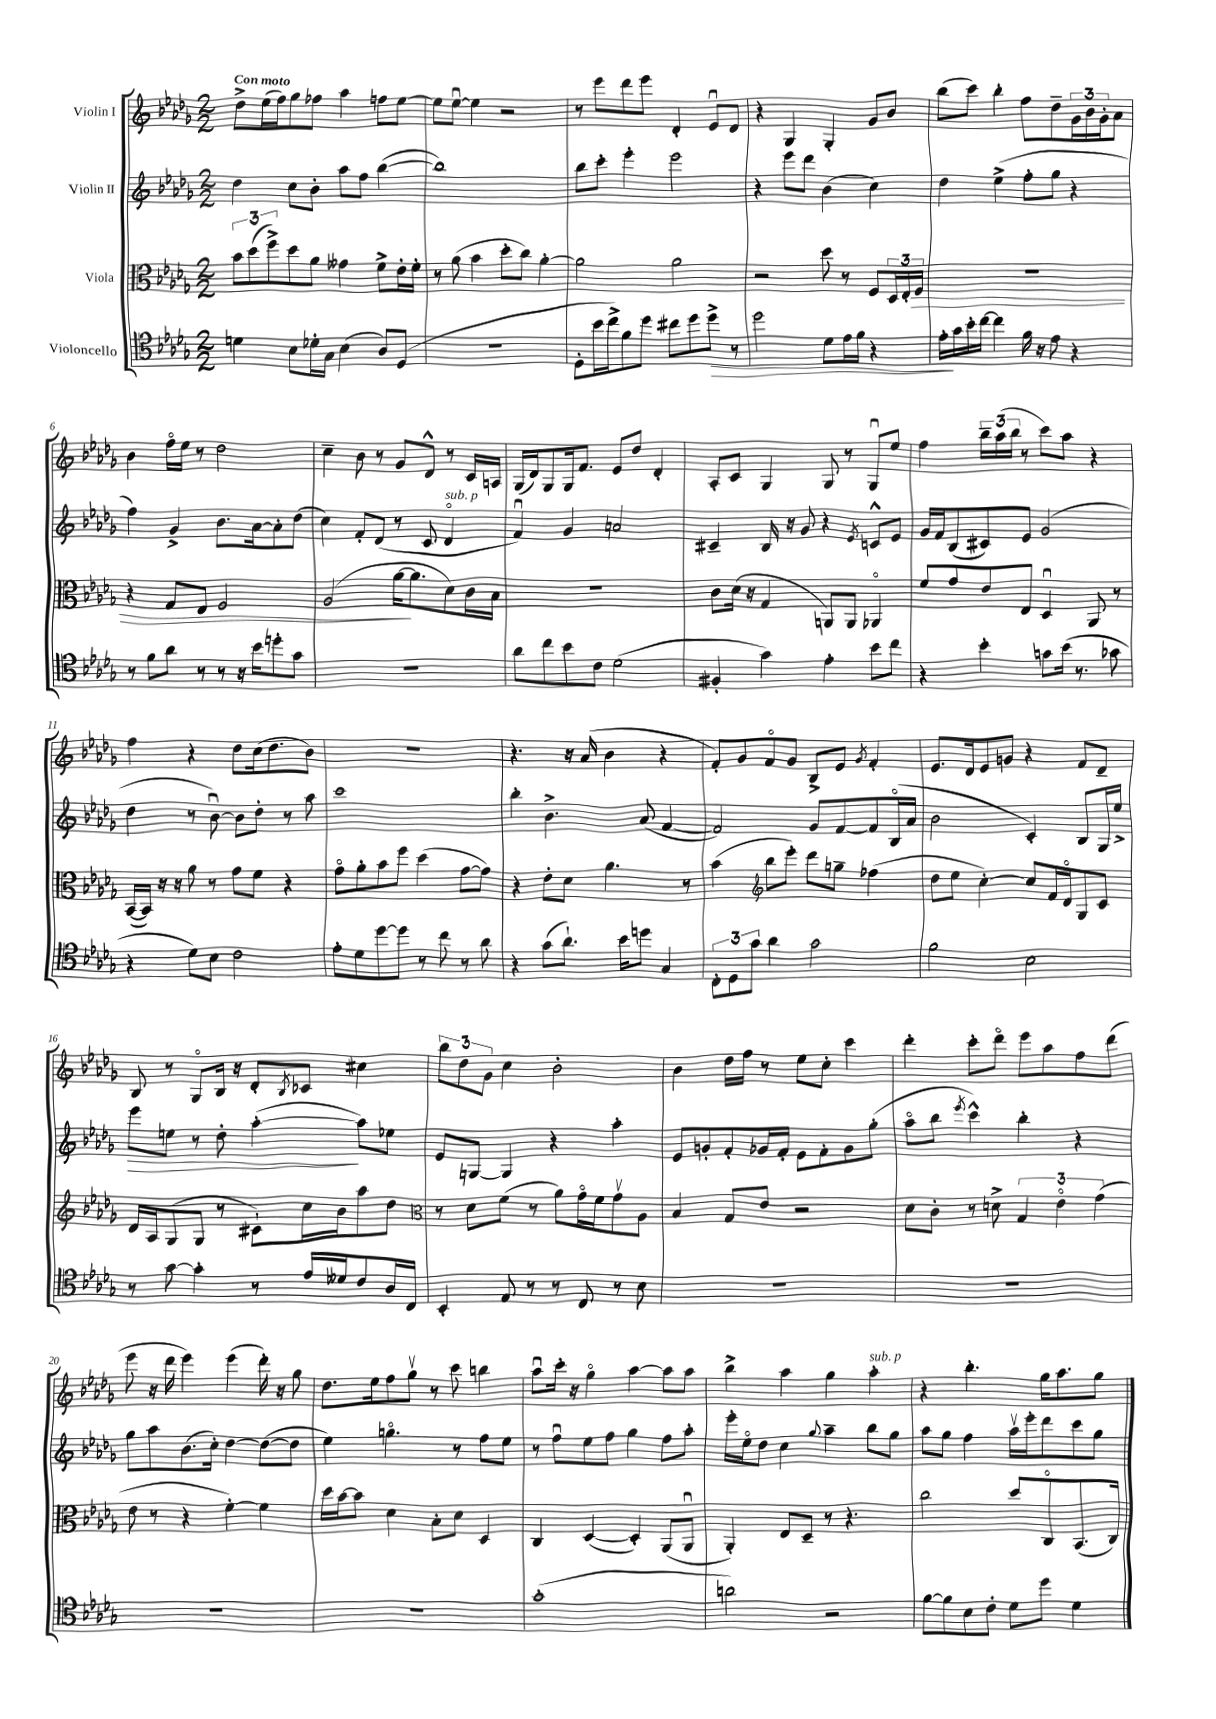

**kern	**kern	**kern	**kern
*staff4	*staff3	*staff2	*staff1
*clefC4	*clefC3	*clefG2	*clefG2
*k[b-e-a-d-g-]	*k[b-e-a-d-g-]	*k[b-e-a-d-g-]	*k[b-e-a-d-g-]
*M2/2	*M2/2	*M2/2	*M2/2
4d	12b-	4dd-	8dd-^
.	(12dd-	.	.
.	.	.	(16ee-
.	12ff^)	.	.
.	.	.	16ff)
8B-	8dd-	8cc	8gg-
16d-'	8a-	8b-'	8ff-
16G-	.	.	.
(4B-	4g--	8aa-	4aa-
.	.	8ff	.
8A-)	8f^	([4bb-	8ff
(8D-	16e-'	.	[8ee-
.	16f'	.	.
=	=	=	=
1r	8r	1bb-])	8ee-]
.	(8a-	.	[8ee-u
.	4b-	.	4ee-]
.	8dd-'	.	2r
.	8cc)	.	.
.	[4a-'	.	.
=	=	=	=
8D-'	2a-]	8bb-	8r
16b-	.	8ccc'	8eee-
16cc^)	.	.	.
8f	.	4eee-'	8ddd-
8dd-	.	.	8eee-
8cc#	2a-	2eee-	4d-'
8dd-	.	.	.
8dd-^	.	.	8e-u
8r	.	.	8d-
=	=	=	=
2dd-	2r	4r	4r
.	.	8eee-	4G-
.	.	8ddd-	.
8d-	8dd-	(4b-	4G-'
16e-	8r	.	.
16f	.	.	.
4r	8F	4cc)	8g-
.	24D-	.	8b-
.	24E-'	.	.
.	24F	.	.
=	=	=	=
16e-'	1r	4dd-	(8bb-
16g-	.	.	.
16b-'	.	.	8ccc)
[16cc	.	.	.
4cc]	.	(4ee-^	4bb-'
16f	.	8ff'	8ff
16r	.	.	.
8e-	.	8gg-	8dd-~
4r	.	4r	24g-
.	.	.	24b-
.	.	.	24g-'
.	.	.	8a-
=	=	=	=
8r	4r	4ff)	4b-
8f	.	.	.
8a-	8G-	4g-^	16ffo
.	.	.	16ee-
8r	8E-	.	8r
8r	2F	8.b-	2dd-
16r	.	.	.
16b-	.	[16a-	.
8dd'	.	8a-']	.
8g-	.	(8dd-	.
=	=	=	=
1r	(2A-	4cc)	4cc~
.	.	8f'	8b-
.	.	(8d-	8r
.	[16a-	8r	8g-
.	8.a-]	.	.
.	.	8c	8d-^^
.	8d-)	4d-o	8r
.	16c	.	16c
.	16B-	.	16A
=	=	=	=
8a-	1r	4fu)	(16G-
.	.	.	16d-)
8cc	.	.	8G-
8b-	.	4g-	16G-
.	.	.	8.f
8c	.	.	.
(2d-	.	2a	8e-
.	.	.	8dd-
.	.	.	4d-'
=	=	=	=
4F#'	8c	4c#~	8A-'
.	(16d-	.	8c
.	16r	.	.
4g-)	4G-	16B-	4G-
.	.	16r	.
.	.	8g-	.
4e-'	8AA)	4r	8G-
.	8AA	.	8r
.	.	8qe-	.
8b-	4AA-o	8c^^	8G-u
8cc	.	8e-	8ee-
=	=	=	=
4r	8f	16g-	4ff
.	.	16f	.
.	8g-	(8B-	.
4b-'	8e-	8c#)	24bb-~
.	.	.	(24aa-
.	.	.	24bb-
.	8E-	8e-	8r
8g	4D-u	(2g-	8ccc)
(16b-	.	.	8aa-
8.r	.	.	.
.	8AA-	.	4r
8g-	8r	.	.
=	=	=	=
4r	([16BB-	4dd-	4ff
.	16BB-])	.	.
.	16r	.	.
.	16r	.	.
8d-)	8a-	8r	4r
8B-	8r	[8b-u)	.
2c	8g-	8b-]	8dd-
.	8f	8dd-'	(16cc
.	.	.	8.dd-
.	4r	8r	.
.	.	8aa-	8b-)
=	=	=	=
8e-'	8g-o	1ccc	1r
8d-	8a-'	.	.
[8dd-	8b-	.	.
8dd-]	8ff	.	.
8r	(4dd-	.	.
8cc	.	.	.
8r	[8g-	.	.
8a-	8g-])	.	.
=	=	=	=
4r	4r	4bb-'	4.r
(8g-	8e-'	4.b-^	.
8.a-`)	8d-	.	16r
.	.	.	(16a-
.	4.a-	.	4b-
16b-	.	.	.
8dd	.	(8a-	.
4G-	.	[4f	4r
.	8r	.	.
=	=	=	=
12C'	(4b-	2f])	8f')
12D-	.	.	.
.	.	.	8g-
12g-	.	.	.
*	*clefG2	*	*
4a-	8bb-	.	8fo
.	8eee-')	.	8g-
2g-	8ddd-	8g-	8B-^
.	8gg~	[8f	8e-
.	.	.	8qg-
.	(4ff-	8f]	4f'
.	.	(16B-o	.
.	.	16a-	.
=	=	=	=
2f	8dd-	2b-	8.e-
.	8ee-	.	.
.	.	.	16d-
.	[4cc')	.	8e-
.	.	.	8g
2B-	8cc]	4c')	4r
.	16f	.	.
.	16d-o	.	.
.	8G-	8B-	8f
.	8c	16G-	8d-~
.	.	16ee-^	.
=	=	=	=
8r	16d-	8eee-	8B-
.	16A-	.	.
[8g-	(8G-	8ee	8r
4g-']	8G-	8r	8G-o
.	8r	8dd-'	16B-
.	.	.	16r
8r	8c#`)	([4aa-'	8d-'
.	.	.	8qB-
16e-	16cc	.	8c-
16d--	16b-	.	.
8c	8aa-	8aa-])	4cc#
16A-	8dd-	8ee-	.
16C	.	.	.
=	=	=	=
*	*clefC3	*	*
4BB-'	8r	8e-	12bb-
.	.	.	12dd-
.	8d-	[8G	.
.	.	.	12g-
8E-	(8f	4G]	4cc
8r	8r	.	.
8r	8a-)	4r	2b-'
8C	16g-o	.	.
.	16f	.	.
8r	8g-v	4aa-'	.
8B-	8A-	.	.
=	=	=	=
1r	4B-	8e-	4b-
.	.	8g'	.
.	8G-	8f'	16dd-
.	.	.	16ff
.	8e-	16g-	8r
.	.	16f'	.
.	2r	8e-	8ee-
.	.	8f'	8cc'
.	.	8g-	4ccc
.	.	(8gg-'	.
=	=	=	=
1r	8d-	8aa-o	4ddd-'
.	8c'	8bb-	.
.	.	8qeee-	.
.	8r	4ccc^^)	8ccc'
.	8d^	.	8ddd-o
.	6G-	4bb-'	8eee-
.	.	.	8aa-
.	6e-o	.	.
.	.	4r	8ff
.	(6g-	.	.
.	.	.	(8ddd-
=	=	=	=
1r	8e-	8gg-	8eee-
.	8r	8aa-	16r
.	.	.	16ddd-
.	4r	(8.b-	4eee-)
.	.	16cc')	.
.	[4f')	[4dd-	(4eee-
.	4f]	(8dd-_	16ddd-')
.	.	.	16r
.	.	8dd-]	8gg-
=	=	=	=
1r	16dd-	4ee-)	8.dd-
.	[16b-	.	.
.	8b-]	.	.
.	.	.	16ee-
.	4d-	4.ggo	8ff
.	.	.	8gg-v
.	8B-'	.	8r
.	8d-	8r	8ccc
.	4D-	8ff	4bb
.	.	8ee-	.
=	=	=	=
(1g-'	4C	8r	8aa-u
.	.	8ffu	16ccc'
.	.	.	16r
.	([4D-	8ee-	4gg-o
.	.	8ff	.
.	4D-'])	4gg-	[4aa-
.	(8AA-	8ff	8aa-]
.	8AA-u	8aa-'	8aa-
=	=	=	=
2a)	4AA-')	16eee-'	4bb-^
.	.	16ee-o	.
.	.	8dd-	.
.	8E-	4cc	4aa-
.	8D-~	.	.
.	.	8qqgg-	.
2r	8r	4aa-~	4gg-
.	4.r	.	.
.	.	8bb-	4aa-'
.	.	8gg-	.
=	=	=	=
[8f	2cc	8aa-	4r
8f]	.	8gg-	.
8B-	.	4ff	4.bb-'
8c'	.	.	.
8d-	8dd-	16aa-v	.
.	.	16eee-'	.
8dd-	8Co	8ddd-	16gg-
.	.	.	8.aa-
4d-	(8.BB-	8ccc	.
.	.	8gg-	8gg-
.	16C)	.	.
==	==	==	==
*-	*-	*-	*-
